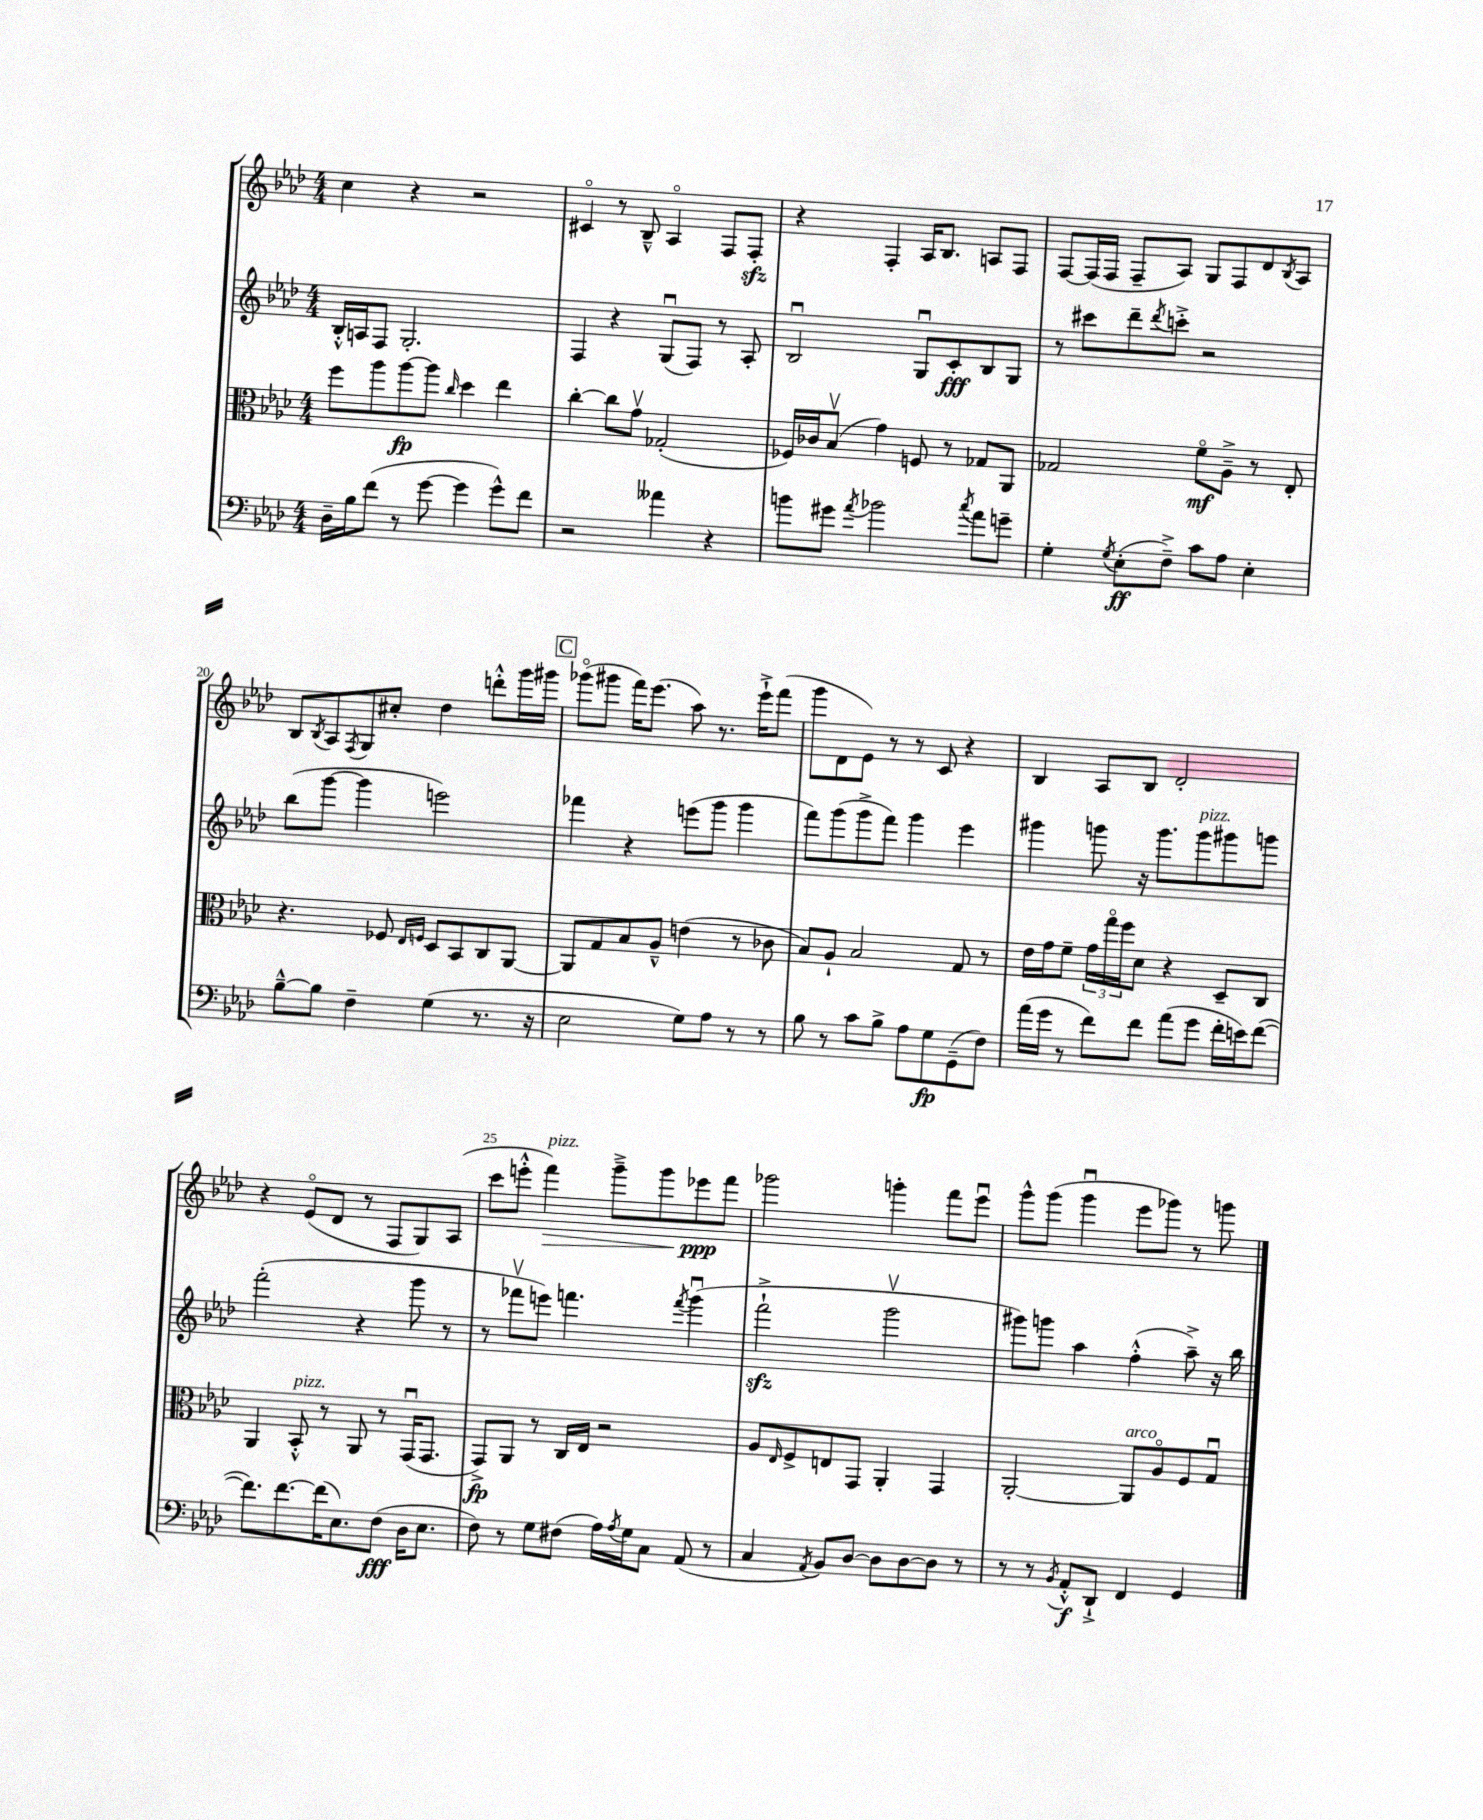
<<
\new StaffGroup <<
\new Staff = "s0" {
    \clef treble \key aes \major \numericTimeSignature \time 4/4
    c''4 r4 r2 |
    cis'4\flageolet r8 bes8---^ aes4\flageolet f8 f8-.\sfz |
    r4 f4-. aes16 bes8. a8 f8 |
    f8~ f16( f16 f8-- aes8) g8 f8 des'8 \acciaccatura { bes8 } aes8 |
    bes8 \acciaccatura { bes8 } aes8 \acciaccatura { f8 } g8 cis''8-. des''4 d'''8-.-^ g'''16 gis'''16 |
    \mark \markup { \box "C" } ges'''8\flageolet( gis'''8 f'''16) ees'''8.( aes''8) r8. ees'''16-!-> f'''8( |
    g'''8 des'8 ees'8) r8 r8 c'8 r4 |
    bes4 aes8 bes8 des'2-. |
    r4 ees'8\flageolet( des'8 r8 f8 g8) aes8( |
    c'''8 e'''8-.-^ f'''4\>^\markup { \italic "pizz." }) g'''8---> g'''8 ees'''8\ppp\! f'''8 |
    ges'''2 g'''4-. f'''8 ees'''8\downbow |
    g'''8-^ g'''8( g'''4\downbow ees'''8 ges'''8) r8 g'''8 \bar "|." |
}
\new Staff = "s1" {
    \clef treble \key aes \major \numericTimeSignature \time 4/4
    bes16-.-^ a16 f8 g2.-. |
    f4 r4 g8\downbow( f8) r8 aes8-. |
    bes2\downbow g8\downbow c'8-.\fff bes8 g8 |
    r8 cis'''8 des'''8-- \acciaccatura { des'''8 } c'''8-.-> r2 |
    bes''8( g'''8~ g'''4 e'''2) |
    \mark \markup { \box "C" } fes'''4 r4 e'''8( g'''8 g'''4 |
    f'''8) g'''8( g'''8-> f'''8) g'''4 ees'''4 |
    gis'''4 g'''8 r16 g'''8. g'''8^\markup { \italic "pizz." } gis'''8 g'''8 |
    f'''2-.( r4 g'''8 r8 |
    r8 fes'''8\upbow e'''8) f'''4. \acciaccatura { f'''8 } g'''4\downbow( |
    f'''2-!->\sfz g'''2\upbow |
    gis'''8) g'''8 aes''4 f''4-.-^( aes''8--->) r16 bes''16 \bar "|." |
}
\new Staff = "s2" {
    \clef alto \key aes \major \numericTimeSignature \time 4/4
    f''8 aes''8 aes''8~\fp aes''8 \grace { c''16 } des''4 ees''4 |
    c''4~-. c''8 g'8\upbow ges2-.( |
    fes16) ces'16 bes8\upbow( g'4) f8 r8 ges8 aes,8 |
    ges2 f'8\flageolet\mf aes8---> r8 ees8-. |
    r4. fes8 \grace { ees16 f16 } des8 bes,8 c8 aes,8~ |
    \mark \markup { \box "C" } aes,8 g8 bes8 aes8---^ e'4( r8 ces'8 |
    bes8) aes8-! bes2 g8 r8 |
    ees'16 g'16 f'8-- \tuplet 3/2 { g'16 g''16\flageolet f''16 } des'8 r4 des8-- c8 |
    aes,4 bes,8-.-^^\markup { \italic "pizz." } r8 aes,8 r8 g,16\downbow( g,8. |
    g,8->\fp) aes,8 r8 c16 ees16 r2 |
    aes8 \grace { ees16 } f8-> e8 g,8 aes,4-. g,4 |
    aes,2~-. aes,8^\markup { \italic "arco" } aes8\flageolet f8 g8\downbow \bar "|." |
}
\new Staff = "s3" {
    \clef bass \key aes \major \numericTimeSignature \time 4/4
    des16-- bes16 f'8( r8 g'8~ g'4 g'8-^) f'8 |
    r2 aeses'4 r4 |
    b'8 gis'8 \acciaccatura { aes'8 } bes'2 \acciaccatura { c''8 } aes'8 g'8-- |
    g4-. \acciaccatura { g8 } ees8-.\ff( f8--->) c'8 aes8 ees4-. |
    bes8~---^ bes8 f4-- g4( r8. r16 |
    \mark \markup { \box "C" } ees2 g8) aes8 r8 r8 |
    bes8 r8 c'8 bes8-> aes8 g8\fp g,8--( f8) |
    aes'16( g'16 r8 f'8) f'8 aes'8( g'8 f'16-. e'16) f'8~( |
    f'8.) f'8.~ f'16( ees8.) f8\fff( des16 ees8. |
    f8) r8 g8 fis8( aes16) \acciaccatura { aes8 } g16 c8 aes,8( r8 |
    c4 \acciaccatura { aes,8 } bes,8) des8~ des8 des8~ des8 r8 |
    r8 r8 \acciaccatura { bes,8 } aes,8-.-^\f des,8-!-> f,4 g,4 \bar "|." |
}
>>
>>
\layout { \context { \Score currentBarNumber = #16 \override BarNumber.break-visibility = ##(#f #t #t) barNumberVisibility = #(every-nth-bar-number-visible 5) } }
